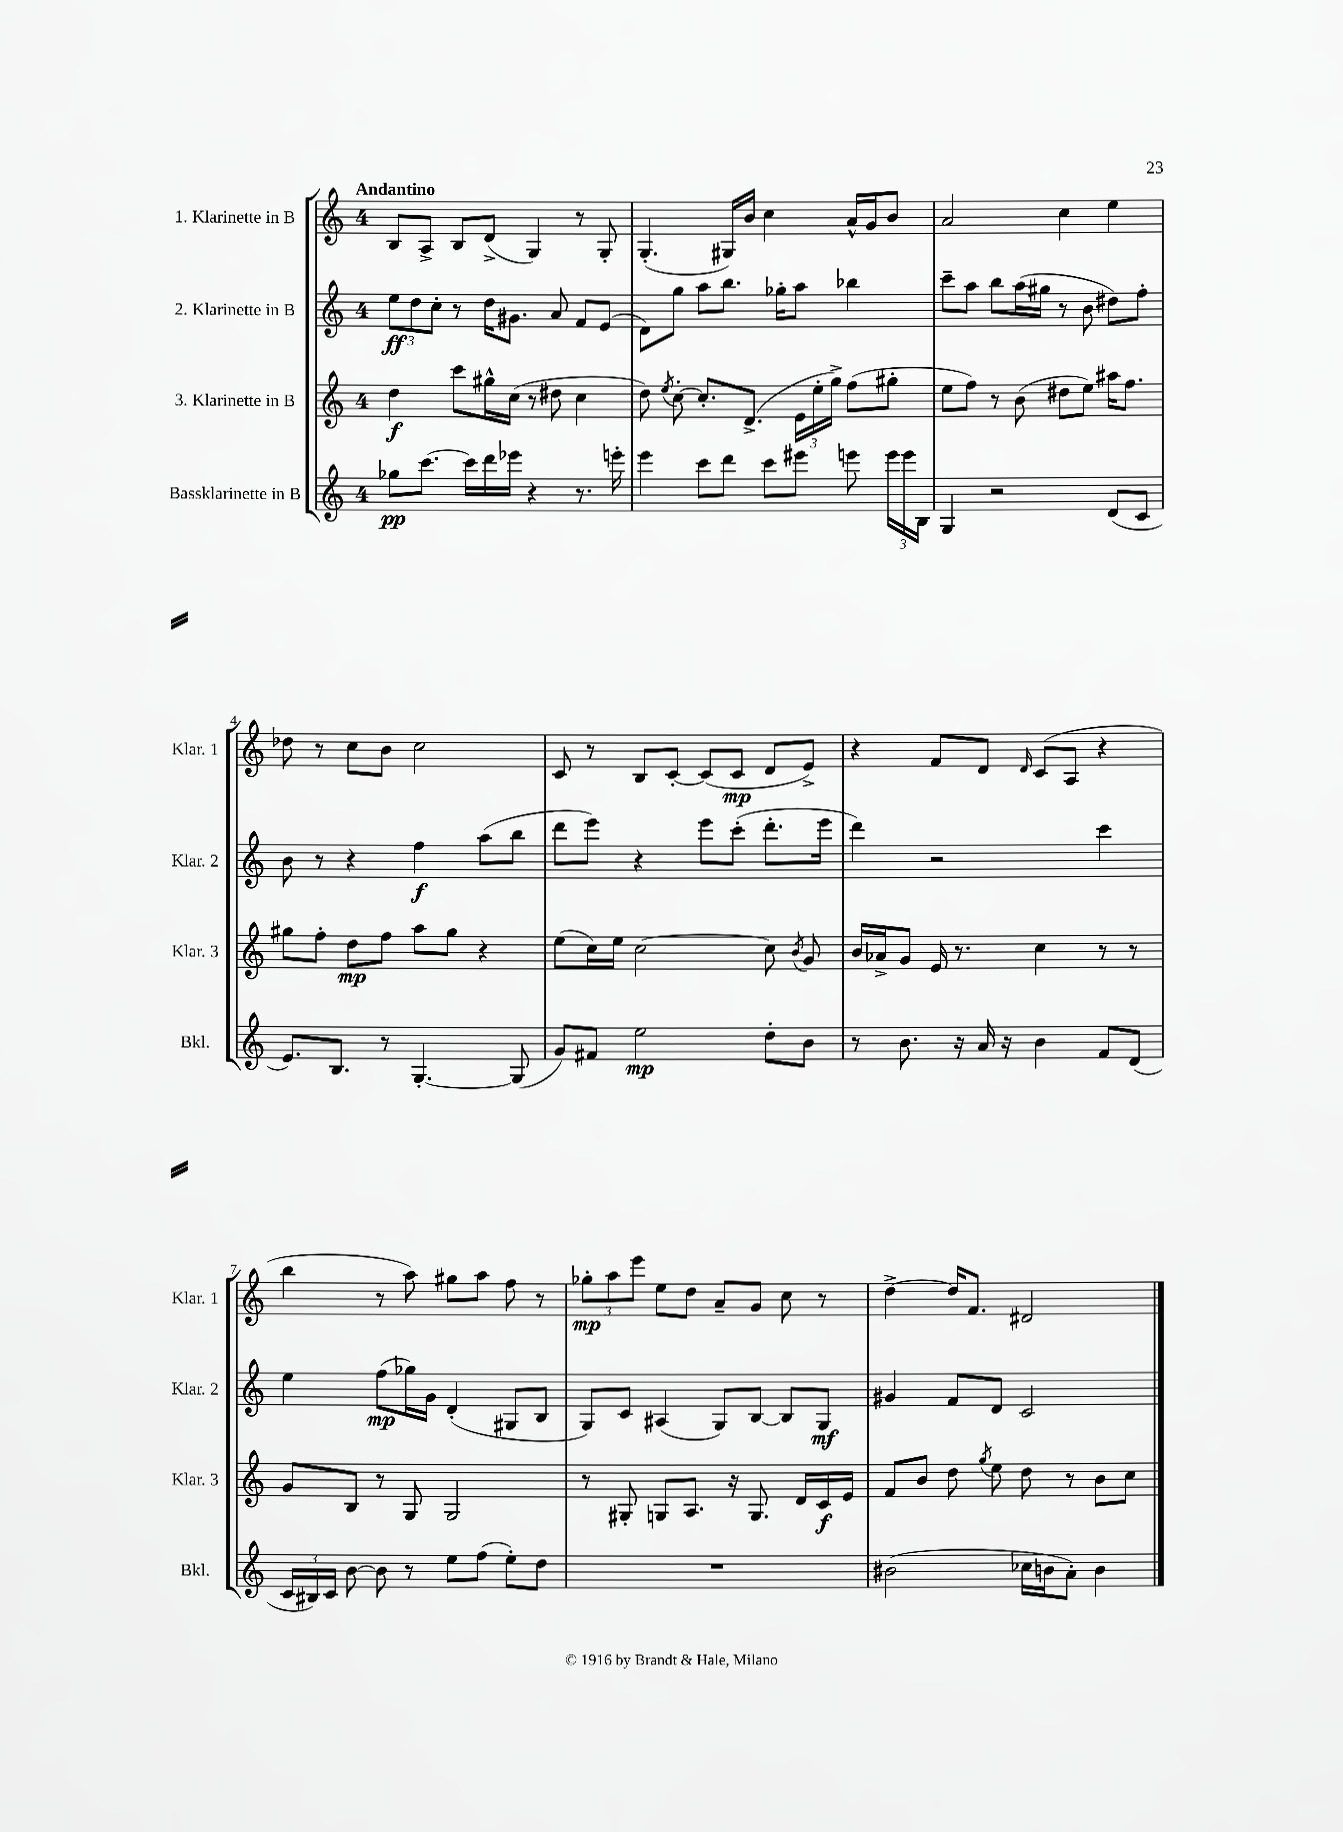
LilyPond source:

<<
\new StaffGroup <<
\new Staff = "s0" \with { instrumentName = "1. Klarinette in B" shortInstrumentName = "Klar. 1" } {
    \clef treble \key c \major \once \override Staff.TimeSignature.style = #'single-digit \time 4/4 \tempo "Andantino"
    \autoBeamOff b8[ a8]-> b8[ d'8]->( g4) r8 g8-. |
    g4.-.( gis16[) b'16] c''4 a'16[-^ g'16 b'8] |
    a'2 c''4 e''4 |
    des''8 r8 c''8[ b'8] c''2 |
    c'8 r8 b8[ c'8]~-. c'8[( c'8]\mp d'8[ e'8]->) |
    r4 f'8[ d'8] \grace { d'16 } c'8[( a8] r4 |
    b''4 r8 a''8) gis''8[ a''8] f''8 r8 |
    \tuplet 3/2 { ges''8[-.\mp a''8 e'''8] } e''8[ d''8] a'8[-- g'8] c''8 r8 |
    d''4~-> d''16[ f'8.] dis'2 \bar "|." |
}
\new Staff = "s1" \with { instrumentName = "2. Klarinette in B" shortInstrumentName = "Klar. 2" } {
    \clef treble \key c \major \once \override Staff.TimeSignature.style = #'single-digit \time 4/4
    \autoBeamOff \tuplet 3/2 { e''8[\ff d''8 c''8]-. } r8 d''16[ gis'8.] a'8 f'8[ e'8]( |
    d'8[) g''8] a''8[ b''8.] ges''16[-. a''8] bes''4 |
    c'''8[-- a''8] b''8[ a''16( gis''16] r8 b'8 dis''8[) f''8]-. |
    b'8 r8 r4 f''4\f a''8[( b''8] |
    d'''8[ e'''8]) r4 e'''8[ c'''8]-.( d'''8.[-. e'''16] |
    d'''4) r2 c'''4 |
    e''4 f''8[\mp( ges''16) g'16] d'4-.( gis8[ b8] |
    g8[) c'8] ais4( g8[) b8]~ b8[ g8]\mf |
    gis'4 f'8[ d'8] c'2 \bar "|." |
}
\new Staff = "s2" \with { instrumentName = "3. Klarinette in B" shortInstrumentName = "Klar. 3" } {
    \clef treble \key c \major \once \override Staff.TimeSignature.style = #'single-digit \time 4/4
    \autoBeamOff d''4\f c'''8[ gis''16-^ c''16]( r8 dis''8 c''4 |
    d''8) \acciaccatura { e''8 } c''8~-. c''8.[-. d'8.]->( \tuplet 3/2 { e'16[ e''16-. g''16]->) } f''8[( gis''8]-. |
    e''8[ f''8]) r8 b'8( dis''8[ e''8]) ais''16[ f''8.] |
    gis''8[ f''8]-. d''8[\mp f''8] a''8[ gis''8] r4 |
    e''8[( c''16) e''16] c''2~ c''8 \acciaccatura { b'8 } g'8 |
    b'16[ aes'16-> g'8] e'16 r8. c''4 r8 r8 |
    g'8[ b8] r8 g8 g2 |
    r8 gis8-. g8[ a8.] r16 g8. d'16[ c'16\f e'16] |
    f'8[ b'8] d''8 \acciaccatura { g''8 } e''8 d''8 r8 b'8[ c''8] \bar "|." |
}
\new Staff = "s3" \with { instrumentName = "Bassklarinette in B" shortInstrumentName = "Bkl." } {
    \clef treble \key c \major \once \override Staff.TimeSignature.style = #'single-digit \time 4/4
    \autoBeamOff ges''8[\pp c'''8.]~ c'''16[ d'''16 ees'''16] r4 r8. e'''16-. |
    e'''4 c'''8[ d'''8] c'''8[ eis'''8] e'''8 \tuplet 3/2 { e'''16[ e'''16 b16] } |
    g4 r2 d'8[( c'8] |
    e'8.[) b8.] r8 g4.~-. g8( |
    g'8[) fis'8] e''2\mp d''8[-. b'8] |
    r8 b'8. r16 a'16 r16 b'4 f'8[ d'8]( |
    \tuplet 3/2 { c'16[ bis16) c'16] } b'8~ b'8 r8 e''8[ f''8]( e''8[-.) d''8] |
    R1 |
    bis'2( ces''16[ b'16 a'8]-.) b'4 \bar "|." |
}
>>
>>
